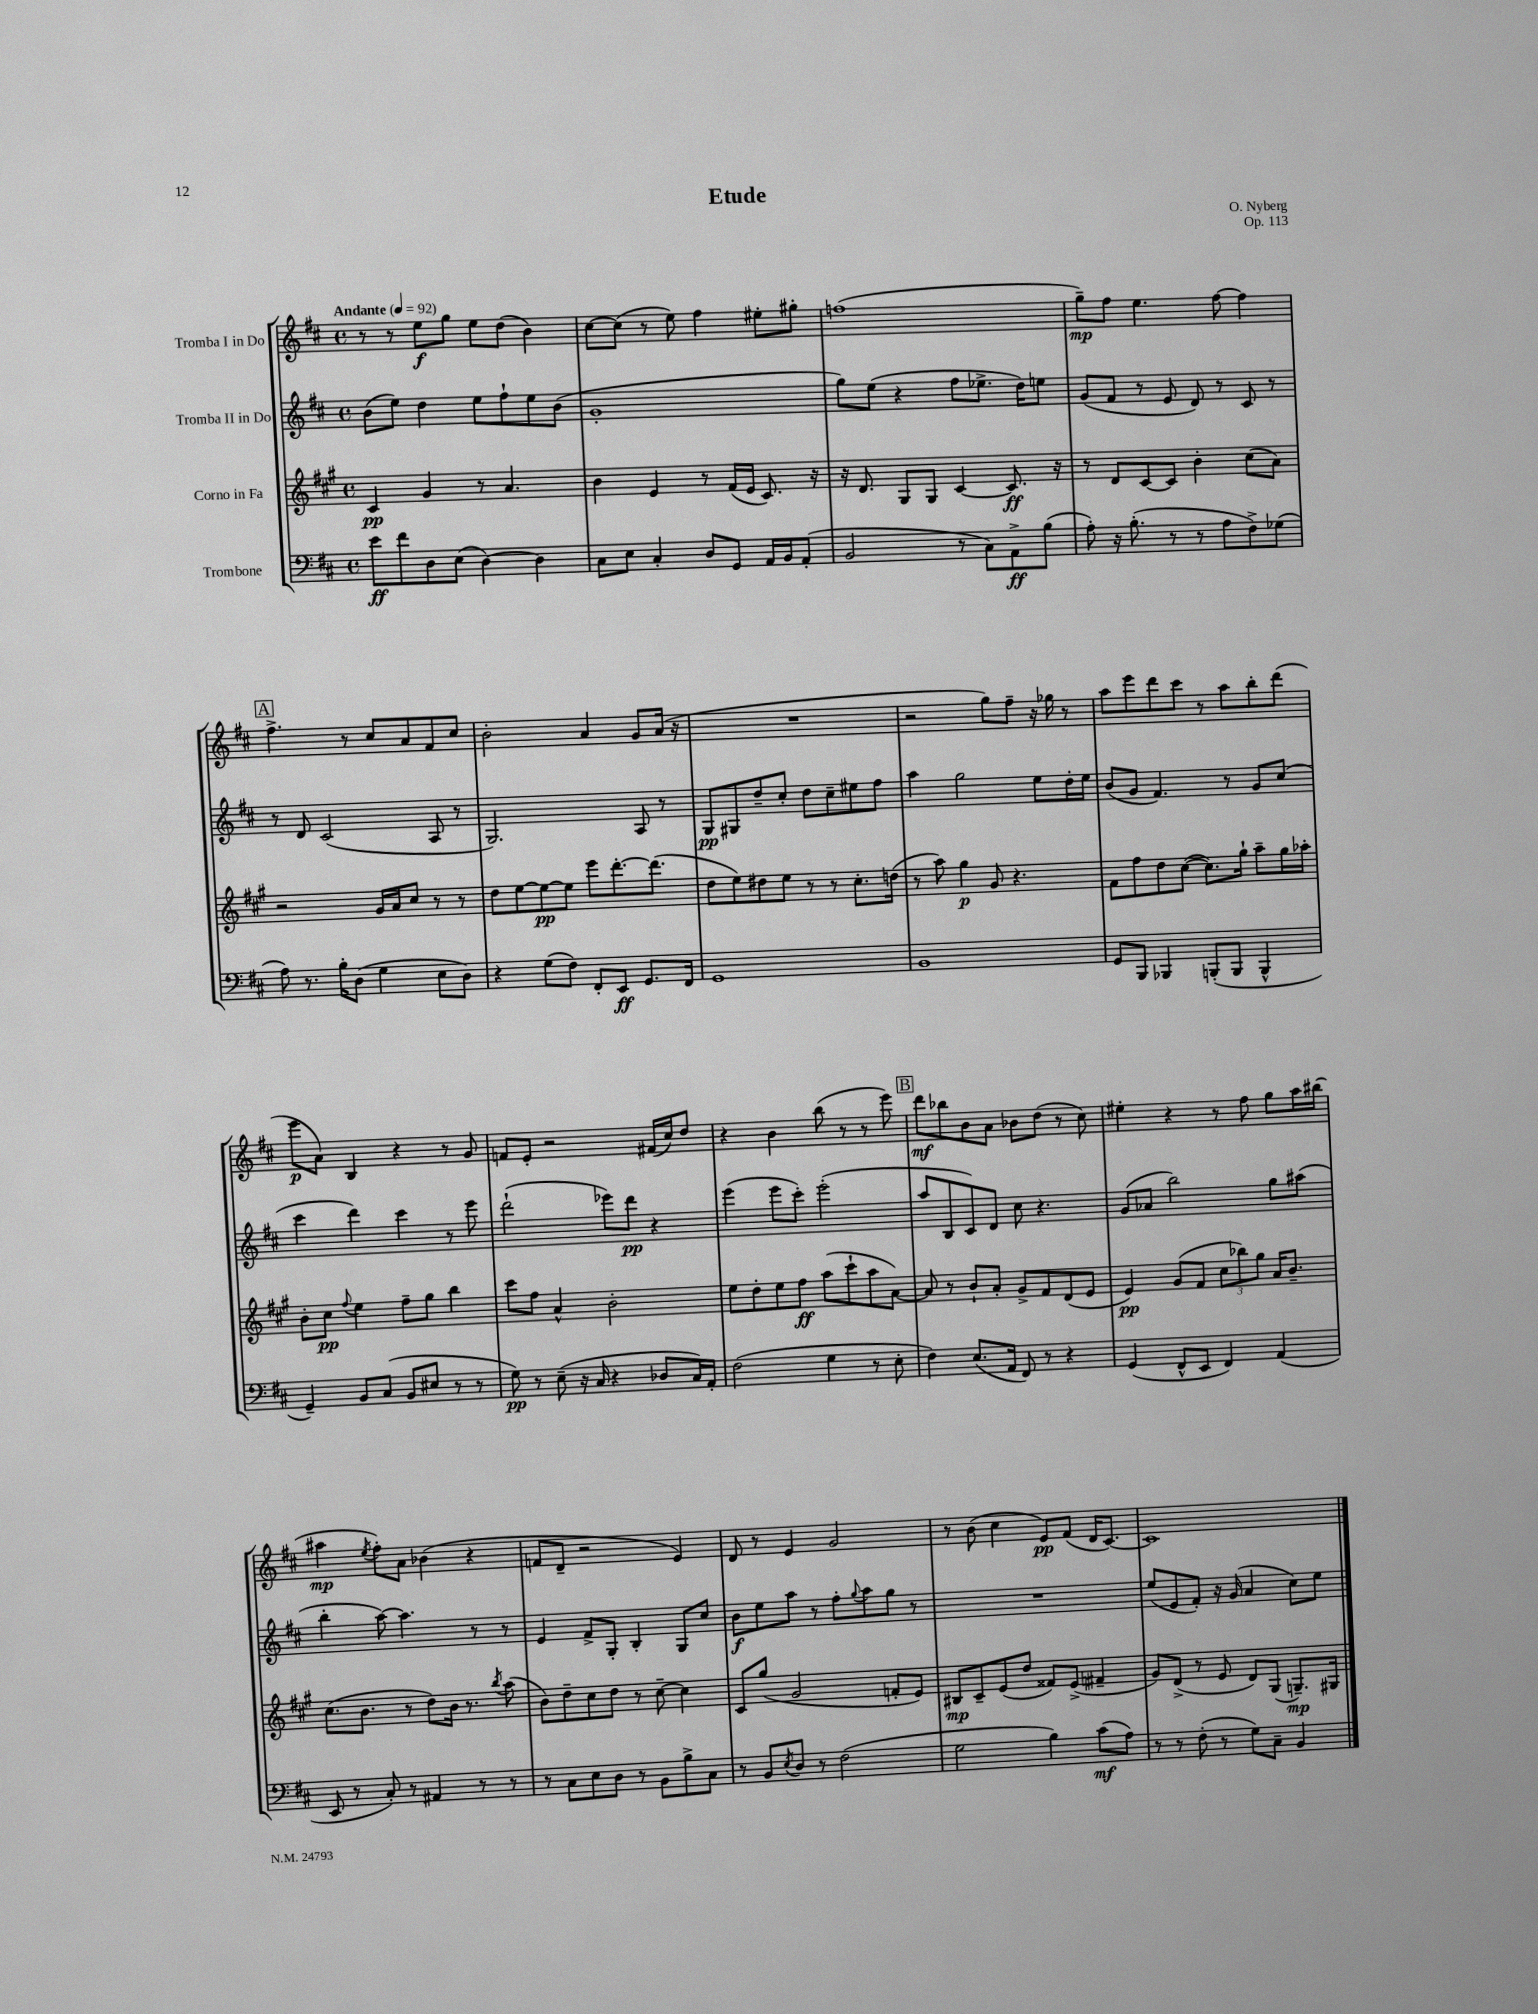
\header { title = "Etude" composer = "O. Nyberg" opus = "Op. 113" }
<<
\new StaffGroup <<
\new Staff = "s0" \with { instrumentName = "Tromba I in Do" } {
    \clef treble \key d \major \defaultTimeSignature \time 4/4 \tempo "Andante" 4 = 92
    r8 r8 e''8\f g''8 e''8 d''8( b'4) |
    cis''8~ cis''8( r8 e''8) fis''4 eis''8-. gis''8-. |
    f''1( |
    g''8--\mp) fis''8 e''4. fis''8~ fis''4 |
    \mark \markup { \box "A" } fis''4.-> r8 cis''8 a'8 fis'8 cis''8 |
    b'2-. a'4 g'8 a'16( r16 |
    R1 |
    r2 g''8) fis''8-- r16 ges''16 r8 |
    a''8 e'''8 d'''8 cis'''8 r8 a''8 b''8-. d'''8( |
    e'''8\p a'8) b4 r4 r8 g'8 |
    f'8 e'8-. r2 fis'16( cis''16) d''8 |
    r4 b'4 b''8( r8 r8 e'''8) |
    \mark \markup { \box "B" } d'''8\mf bes''8 b'8 a'8 bes'8 d''8( r8 cis''8) |
    eis''4-. r4 r8 fis''8 g''8 a''16 bis''16( |
    ais''4\mp \acciaccatura { e''8 } fis''8-.) a'8 bes'4( r4 |
    f'8 d'8-- r2 e'4) |
    d'8 r8 e'4 g'2 |
    r8 b'8( cis''4 e'8\pp) fis'8( d'16 cis'8.~) |
    cis'1 \bar "|." |
}
\new Staff = "s1" \with { instrumentName = "Tromba II in Do" } {
    \clef treble \key d \major \defaultTimeSignature \time 4/4
    b'8( e''8) d''4 e''8 fis''8-! e''8 b'8( |
    g'1-. |
    g''8) e''8( r4 fis''8 ees''8.-> d''16) e''8 |
    g'8( fis'8 r8 e'8 d'8) r8 cis'8 r8 |
    \mark \markup { \box "A" } r8 d'8 cis'2( a8 r8 |
    g2.) a8 r8 |
    g8\pp gis8 d''8-- cis''8-. d''8 cis''8-- eis''8 fis''8 |
    a''4 g''2 e''8 d''16-. e''16 |
    b'8( g'8 fis'4.) r8 g'8 cis''8( |
    cis'''4 d'''4) cis'''4 r8 e'''8 |
    d'''2-!( ees'''8) d'''8\pp r4 |
    e'''4( e'''8 cis'''8-.) e'''2-.( |
    \mark \markup { \box "B" } a''8 b8 cis'8) d'8 cis''8 r4. |
    g'8( aes'8 b''2) g''8 ais''8( |
    b''4-. a''8~) a''4. r8 r8 |
    e'4 fis'8-> g8-. b4-. g8 cis''8 |
    b'8\f e''8 a''8 r8 fis''8-. \appoggiatura { g''8 } a''8 g''8 r8 |
    R1 |
    e''8( e'8 fis'8-.) r16 g'16( a'4 cis''8) e''8 \bar "|." |
}
\new Staff = "s2" \with { instrumentName = "Corno in Fa" } {
    \clef treble \key a \major \defaultTimeSignature \time 4/4
    cis'4\pp gis'4 r8 a'4. |
    b'4 e'4 r8 fis'16( e'16 cis'8.) r16 |
    r16 d'8. gis8 gis8 cis'4~ cis'8.\ff r16 |
    r8 d'8 cis'8~ cis'8 b'4-. cis''8( a'8) |
    \mark \markup { \box "A" } r2 gis'16 a'16 cis''8 r8 r8 |
    d''8 e''8~ e''8~\pp e''8 e'''8 d'''8.~-. d'''8.( |
    d''8 e''8) dis''8 e''8 r8 r8 cis''8.-. d''16( |
    r8 a''8) gis''4\p gis'8 r4. |
    fis'8 fis''8 d''8 cis''8~( cis''8.) gis''16-! a''8-- gis''16 aes''16-. |
    b'8-. cis''8\pp \appoggiatura { fis''8 } e''4 fis''8-- gis''8 b''4 |
    cis'''8 fis''8 a'4-^ b'2-. |
    e''8 d''8-. e''8 fis''8\ff a''8( cis'''8-! a''8 a'8~) |
    \mark \markup { \box "B" } a'8 r8 b'8-! a'8-. gis'8-> fis'8 d'8( e'8 |
    e'4\pp) gis'8( fis'8 \tuplet 3/2 { cis''8 bes''8) gis''8 } a'16 b'8.-- |
    cis''8.( b'8. r8 d''8) b'16 r8. \acciaccatura { b''8 } a''8( |
    b'8) d''8-- cis''8 d''8 r8 cis''8~-- cis''4 |
    cis'8 gis''8( gis'2 f'8-. e'8) |
    bis8\mp cis'8-- e'8( d''8 fisis'8) e'8->( fis'4-- |
    gis'8) d'8->( r8 e'8 d'8) gis8( g8.--\mp) gis16 \bar "|." |
}
\new Staff = "s3" \with { instrumentName = "Trombone" } {
    \clef bass \key d \major \defaultTimeSignature \time 4/4
    e'8\ff fis'8 d8 e8( d4~) d4 |
    cis8 e8 cis4-. d8 g,8 a,16 b,16 a,8-.( |
    b,2 r8 cis8) a,8->\ff b8( |
    a8-.) r16 b8.-.( r8 r8 a8 fis8->) ges8( |
    \mark \markup { \box "A" } a8) r8. b16-. d8( g4 e8 d8) |
    r4 g8( fis8) fis,8-. e,8\ff g,8. fis,16 |
    g,1 |
    b,1 |
    g,8 b,,8 bes,,4 b,,8-.( b,,8 b,,4-^ |
    g,4--) b,8 cis8( b,8 eis8 r8 r8 |
    g8\pp) r8 e8--( r16 cis16 r4 des8 cis16) a,16-. |
    fis2( g4 r8 e8-. |
    \mark \markup { \box "B" } fis4) e8.( a,16 fis,8) r8 r4 |
    g,4( fis,8-^ e,8 fis,4) a,4( |
    e,8 r8 cis8-.) r8 ais,4 r8 r8 |
    r8 cis8 e8 d8 r8 b,8 b8-> cis8 |
    r8 b,8 \acciaccatura { e8 } d8 r8 fis2( |
    g2 b4) cis'8\mf( a8) |
    r8 r8 fis8-.( r8 g8) cis8-- b,4 \bar "|." |
}
>>
>>
\layout { \context { \Score \remove "Bar_number_engraver" } }
